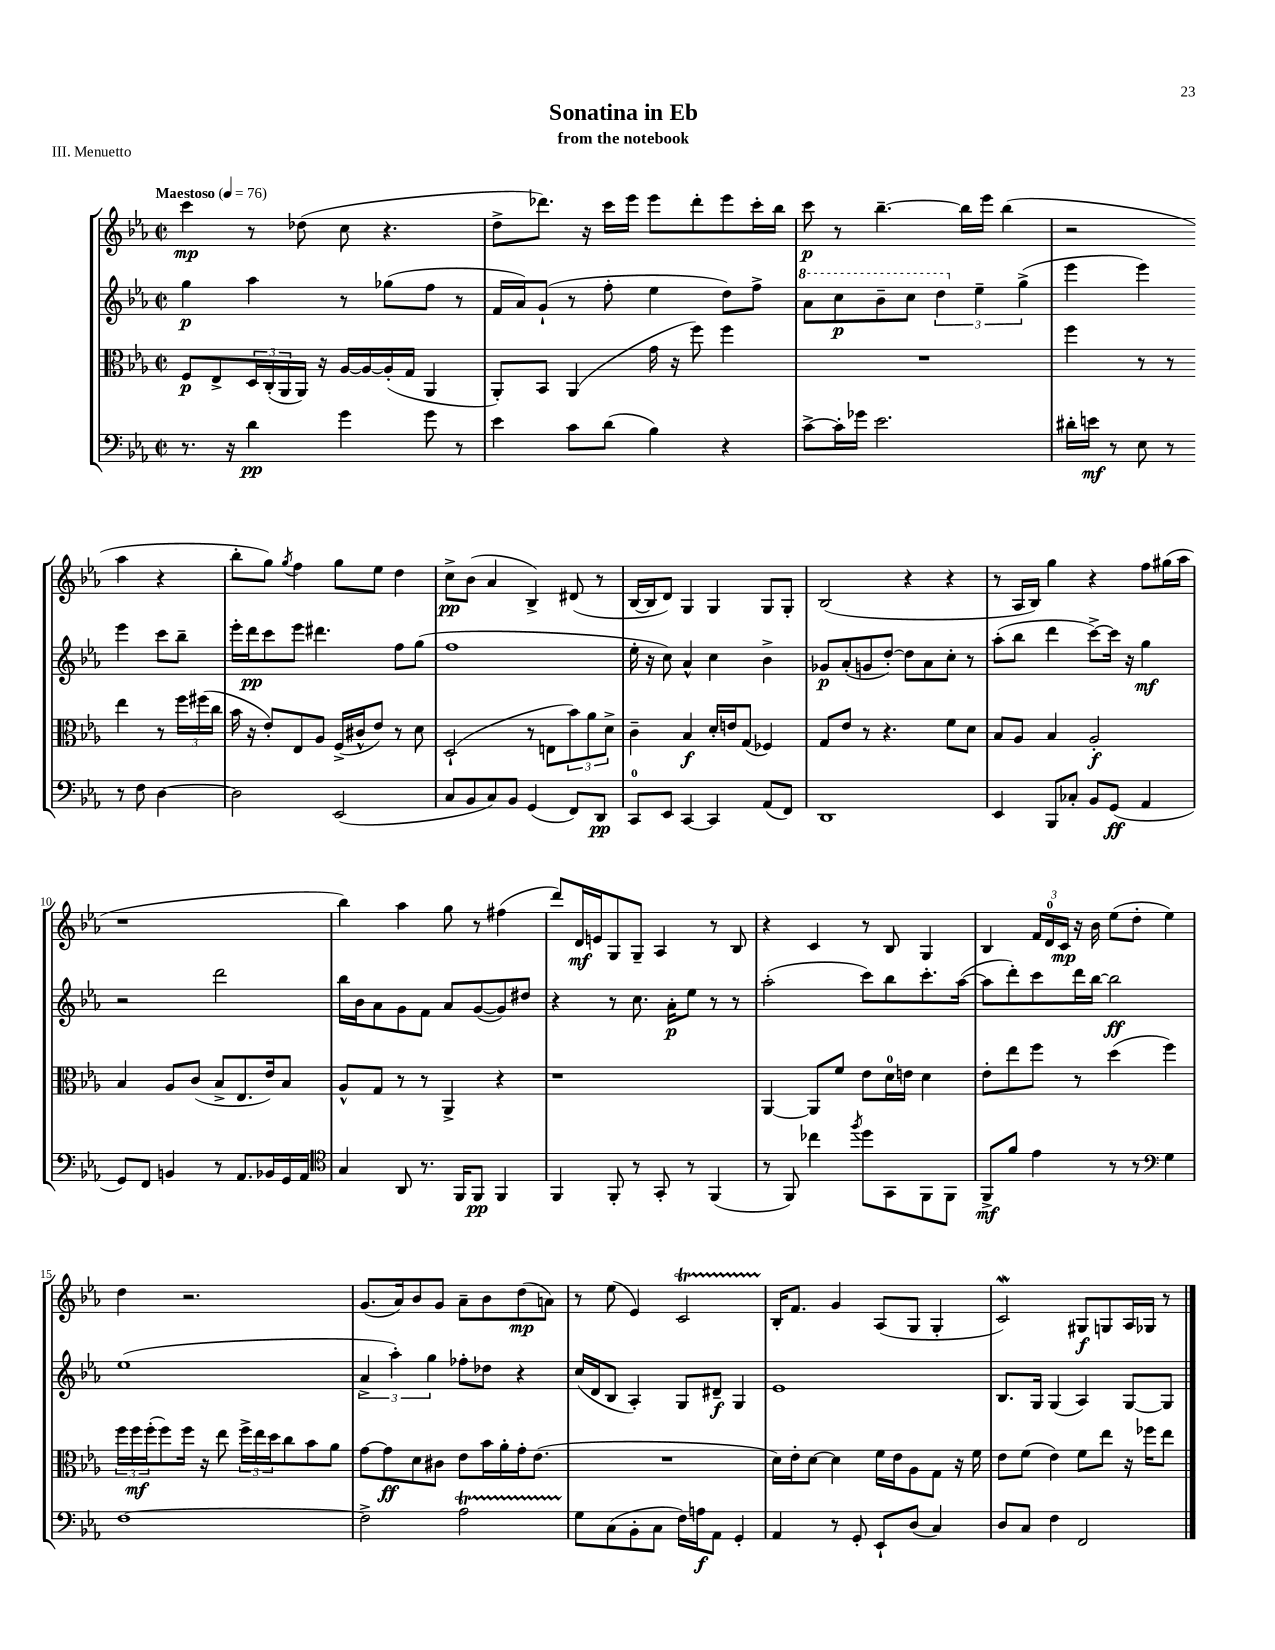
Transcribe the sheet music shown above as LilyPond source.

\header { title = "Sonatina in Eb" subtitle = "from the notebook" piece = "III. Menuetto" }
<<
\new StaffGroup <<
\new Staff = "s0" {
    \clef treble \key ees \major \defaultTimeSignature \time 2/2 \tempo "Maestoso" 4 = 76
    c'''4\mp r8 des''8( c''8 r4. |
    d''8-> des'''8.) r16 c'''16 ees'''16 ees'''8 des'''8-. ees'''8 c'''16-. bes''16 |
    c'''8\p r8 bes''4.~-- bes''16 ees'''16 bes''4( |
    r2 aes''4 r4 |
    bes''8-. g''8) \acciaccatura { g''8 } f''4 g''8 ees''8 d''4 |
    c''8->\pp bes'8( aes'4 bes4->) dis'8( r8 |
    bes16~ bes16 d'8) g4 g4 g8 g8-. |
    bes2( r4 r4 |
    r8 aes16 bes16) g''4 r4 f''8 gis''16( aes''16 |
    r1 |
    bes''4) aes''4 g''8 r8 fis''4( |
    d'''8) d'16\mf e'16 g8 g8-- aes4 r8 bes8 |
    r4 c'4 r8 bes8 g4 |
    bes4 \tuplet 3/2 { f'16 d'16-0 c'16\mp } r16 bes'16 ees''8( d''8-. ees''4) |
    d''4 r2. |
    g'8.( aes'16) bes'8 g'8 aes'8-- bes'8 d''8\mp( a'8) |
    r8 ees''8( ees'4) c'2\startTrillSpan |
    bes16-.\stopTrillSpan f'8. g'4 aes8( g8 g4-. |
    c'2\mordent) gis8\f g8 aes16 ges16 r8 \bar "|." |
}
\new Staff = "s1" {
    \clef treble \key ees \major \defaultTimeSignature \time 2/2
    g''4\p aes''4 r8 ges''8( f''8 r8 |
    f'16 aes'16) g'8-!( r8 f''8-. ees''4 d''8) f''8-> |
    \ottava #1 aes''8 c'''8\p bes''8-- c'''8 \tuplet 3/2 { d'''4 \ottava #0 ees''4-- g''4->( } |
    ees'''4 ees'''4) ees'''4 c'''8 bes''8-- |
    ees'''16-. d'''16\pp c'''8 ees'''8 dis'''4. f''8 g''8( |
    f''1 |
    ees''16-. r16 c''8) aes'4-^ c''4 bes'4-> |
    ges'8\p aes'8-.( g'8 d''8~-.) d''8 aes'8 c''8-. r8 |
    aes''8-.( bes''8 d'''4 c'''8~->) c'''16 r16 g''4\mf |
    r2 d'''2 |
    bes''16 bes'16 aes'8 g'8 f'8 aes'8 g'8~( g'8) dis''8 |
    r4 r8 c''8. aes'16-.\p ees''8 r8 r8 |
    aes''2-.( c'''8) bes''8 c'''8.-. aes''16~( |
    aes''8 d'''8-.) c'''8 d'''16 bes''16~ bes''2\ff |
    ees''1( |
    \tuplet 3/2 { aes'4-> aes''4-.) g''4 } fes''8-. des''8 r4 |
    c''16( d'16 bes8 aes4-.) g8 dis'8--\f g4 |
    ees'1 |
    bes8. g16 g4( aes4) g8~ g8 \bar "|." |
}
\new Staff = "s2" {
    \clef alto \key ees \major \defaultTimeSignature \time 2/2
    f8\p ees8-> \tuplet 3/2 { d16 c16-.( aes,16 } aes,16) r16 aes16~ aes16~ aes16-.( g16 aes,4 |
    aes,8-.) bes,8 aes,4( g'16 r16 f''8) f''4 |
    R1 |
    f''4 r8 r8 ees''4 r8 \tuplet 3/2 { f''16 fis''16( c''16 } |
    bes'16 r16 ees'8-.) ees8 aes8 f16->( cis'16-^ ees'8) r8 d'8 |
    d2-!( r8 e8 \tuplet 3/2 { bes'8) aes'8 d'8-> } |
    c'4-- bes4\f d'16-. e'16 g8( fes4) |
    g8 ees'8 r8 r4. f'8 d'8 |
    bes8 aes8 bes4 aes2-.\f |
    bes4 aes8 c'8( bes8-> ees8. ees'16) bes8 |
    aes8-^ g8 r8 r8 aes,4-> r4 |
    r1 |
    aes,4~ aes,8 f'8 ees'8 d'16-0 e'16 d'4 |
    ees'8-. ees''8 f''8 r8 d''4( f''4) |
    \tuplet 3/2 { f''16 f''16\mf f''16-.( } f''8) f''16 r16 ees''8 \tuplet 3/2 { f''16-> ees''16 d''16 } c''8 bes'8 aes'8 |
    g'8~ g'8\ff d'8 cis'8 ees'8 bes'16 aes'16-. g'16-. ees'8.( |
    R1 |
    d'16) ees'16-. d'8~ d'4 f'16 ees'16 aes8 g8 r16 f'16 |
    ees'8 f'8( ees'4) f'8 ees''8 r16 fes''16 ees''8 \bar "|." |
}
\new Staff = "s3" {
    \clef bass \key ees \major \defaultTimeSignature \time 2/2
    r8. r16 d'4\pp g'4 g'8 r8 |
    ees'4 c'8 d'8( bes4) r4 |
    c'8~-> c'16-. ges'16 ees'2. |
    dis'16-. e'16\mf r8 ees8 r8 r8 f8 d4~ |
    d2 ees,2( |
    c8 bes,8 c8) bes,8 g,4( f,8) d,8\pp |
    c,8-0 ees,8 c,4~ c,4 aes,8( f,8) |
    d,1 |
    ees,4 bes,,8 ces8-. bes,8 g,8\ff( aes,4 |
    g,8) f,8 b,4 r8 aes,8. bes,16 g,16 aes,16 |
    \clef tenor g4 aes,8 r8. f,16 f,8\pp f,4 |
    f,4 f,8-. r8 g,8-. r8 f,4( |
    r8 f,8) ces''4 \acciaccatura { f''8 } d''8 g,8 f,8 f,8 |
    f,8->\mf f'8 ees'4 r8 r8 \clef bass g4 |
    f1~ |
    f2-> aes2\startTrillSpan |
    g8\stopTrillSpan c8( bes,8-. c8 f16) a16\f aes,8 g,4-. |
    aes,4 r8 g,8-. ees,8-! d8( c4) |
    d8 c8 f4 f,2 \bar "|." |
}
>>
>>
